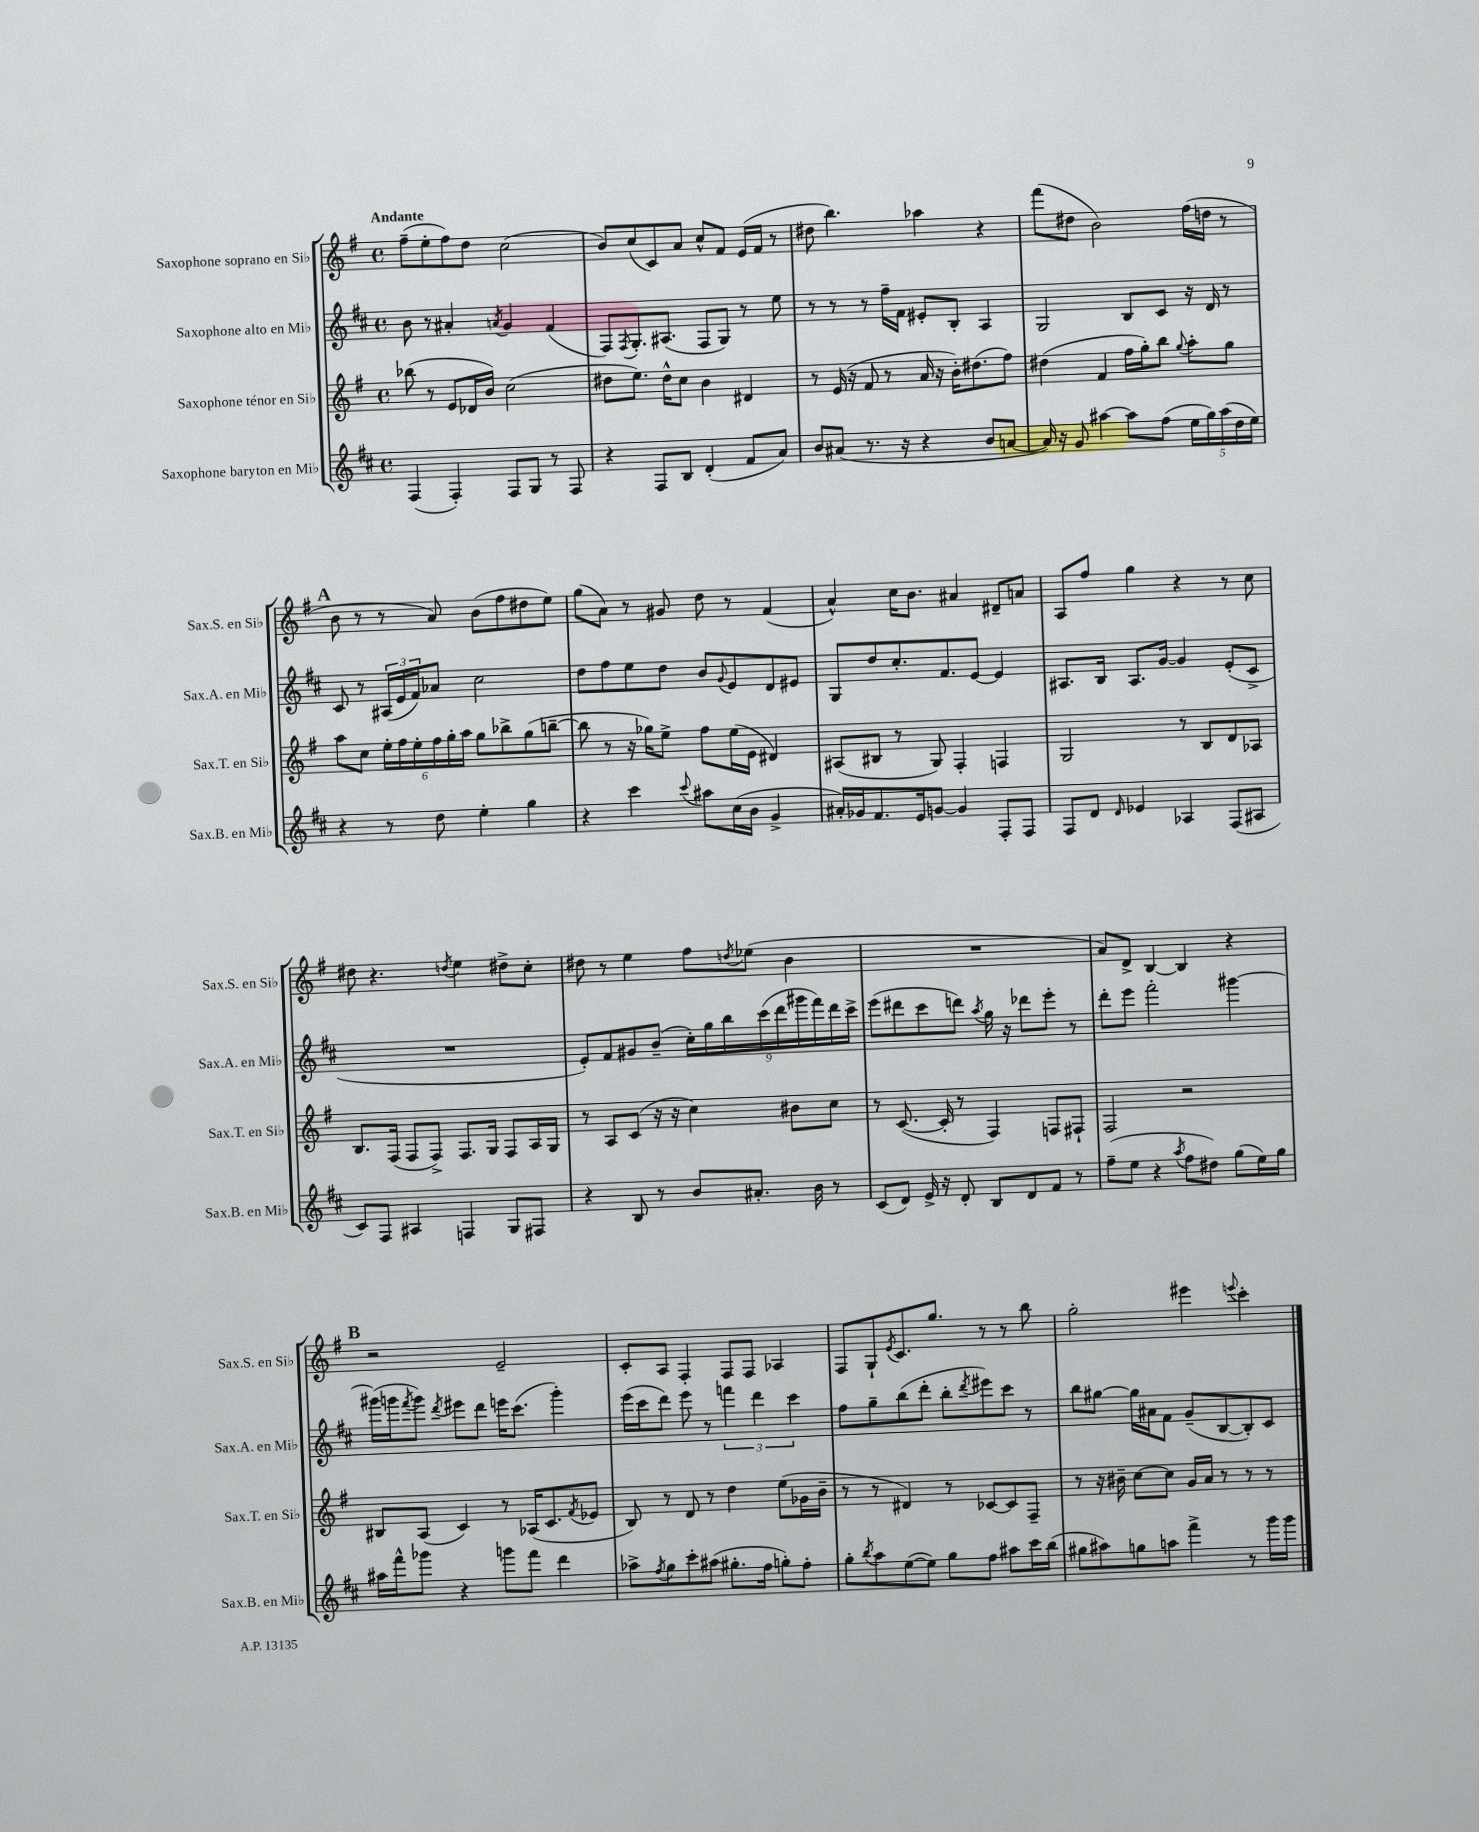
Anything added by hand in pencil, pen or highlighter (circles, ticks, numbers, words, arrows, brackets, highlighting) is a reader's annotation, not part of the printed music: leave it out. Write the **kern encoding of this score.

**kern	**kern	**kern	**kern
*part4	*part3	*part2	*part1
*staff4	*staff3	*staff2	*staff1
*I"Saxophone baryton en Mi♭	*I"Saxophone ténor en Si♭	*I"Saxophone alto en Mi♭	*I"Saxophone soprano en Si♭
*I'Sax.B. en Mi♭	*I'Sax.T. en Si♭	*I'Sax.A. en Mi♭	*I'Sax.S. en Si♭
*clefG2	*clefG2	*clefG2	*clefG2
*k[f#c#]	*k[f#]	*k[f#c#]	*k[f#]
*M4/4	*M4/4	*M4/4	*M4/4
*met(c)	*met(c)	*met(c)	*met(c)
=1	=1	=1	=1
!	!	!	!LO:TX:a:B:t=Andante
(4F#/	(8bb-X\	8b\	(8ff#~\L
.	8r	8r	8ee'\
4F#'/)	8e/L	4a#X'/	8ff#\)
.	16d-X/L	.	8dd\J
.	16b/JJ)	.	.
.	.	8qan/	.
8F#/L	(2cc\	4g/	(2cc\
8G/J	.	.	.
8r	.	(4f#/	.
8F#/	.	.	.
=2	=2	=2	=2
4r	8dd#X\L	8F#/L)	8b/L)
.	.	8qF#/	.
.	8.ee\J)	8.G'/	(8cc/
8F#/L	.	.	8c/)
.	16dd#^^\KL	(8.A#X/J	.
8B/J	8cc\J	.	8a/J
(4d'/	4b\	8F#/L	8cc^^/L
.	.	8G/J)	8f#/J
8f#/L	4d#X/	8r	(16e/LL
.	.	.	16f#/JJ
8a/J)	.	8ee\	8r
=3	=3	=3	=3
8b/L	8r	8r	8dd#X\
(8a#X/J	(16e/	8r	4.bb\)
.	16r	.	.
8.r	8f#/	8r	.
.	8r	16ff#~\LL	.
16r	.	16f#\JJ	.
4r	16a/	8e#X'/L	4aa-X\
.	16r	.	.
.	16b'\KL)	8B'/J	.
.	(8.dd#X\	.	.
8b/L	.	4A/	4r
[8an/J	8ff#\J)	.	.
=4	=4	=4	=4
16a/])	(4dd#X\	2G/	(8fff#\L
16r	.	.	.
8g/	.	.	8dd#X\J
[4aa#X\	4f#/	.	2b\)
8aa#\L]	16ff#\LL	8B/L	.
.	16gg'\J)	.	.
(8ff#\J	8bb\J	8c#/J	.
.	8qqgg/	.	.
20ee\LL	8aa'\L	16r	(16ff#\LL
20gg\)	.	.	.
.	.	16d/	16ddn\JJ
(20aa#\	.	.	.
.	8gg\J	8r	8r
20dd\	.	.	.
20ee\JJ)	.	.	.
!!LO:LB:g=z
!!LO:REH:place=s1:t=A
=5	=5	=5	=5
4r	8aa\L	8c#/	8b\
.	8cc\J	8r	8r
8r	24ee'\LL	(24A#X/LL	8r
.	24ff#\	24e/	.
.	24ee'\	24f#/J)	.
8dd\	24ff#\	8a-X/J	8a/)
.	24gg'\	.	.
.	24aa\JJ	.	.
4ee'\	8gg\L	2cc#\	(8b\L
.	8bb-X^\	.	8ff#\
4gg\	(8gg\	.	8dd#X\
.	[8bbn~\J	.	8ee\J)
=6	=6	=6	=6
4r	8bb\]	8dd\L	(8gg\L
.	8r	8ff#\	8a\J)
4ccc#\	16r	8ee\	8r
.	16gg-X\KL)	.	.
.	8ee^\J	8dd\J	8g#X/
8qqccc#/	.	.	.
8aa#X\L	8ff#\L	8b/L	8dd\
.	.	8qqg/	.
(16cc#\L	(16ee\L	8e/	8r
16b\JJ	16e\JJ	.	.
4g^/	4d#X/)	8d/	(4f#/
.	.	8e#X/J	.
=7	=7	=7	=7
16a#X'/LL)	(8A#X/L	8G/L	4a^^/)
16g-X/J	.	.	.
8.f#/	8B#X/J	8dd/	.
.	8r	8.cc#'/	16cc\KL
16e/k	.	.	8.b\J
[8gn/J	8G/)	.	.
.	.	8.f#/	.
4g/]	4F#'/	.	4a#X/
.	.	[8e/J	.
8F#'/L	4Fn/	4e/]	8d#X~/L
8F#/J	.	.	8an/J
=8	=8	=8	=8
8F#/L	2G/	8.A#X/L	8A/L
8d/J	.	.	8ff#/J
.	.	16B/Jk	.
16qqd/	.	.	.
4e-X/	.	8.A#/L	4gg\
.	.	[16g/Jk	.
4A-X/	8r	4g/]	4r
.	8B/L	.	.
(8F#/L	8d/	(8e'/L	8r
8A#X/J	8A-X/J	8c#^/J	8cc\
!!LO:LB:g=z
=9	=9	=9	=9
8c#/L)	8.B/L	1r	8dd#X\
8F#/J	.	.	4.r
.	(16F#/Jk	.	.
4A#X/	8F#/L	.	.
.	8F#^/J)	.	.
.	.	.	8qddn/
4Fn/	8.F#/L	.	4ee\
.	16G/Jk	.	.
8G/L	8F#/L	.	8dd#X^\L
8F#X/J	16A/L	.	8cc'\J
.	16G/JJ	.	.
=10	=10	=10	=10
4r	8r	8e'/L)	8dd#X\
.	8A/L	8f#/	8r
8B/	(8c/J	8g#X/	4ee\
8r	16r	(8b~/J	.
.	16r	.	.
8b/L	4cc\)	18cc#'\LL)	8ff#\L
.	.	18gg\	.
.	.	18bb\	.
.	.	.	8qddn/
8.a#X'/J	.	.	(8ee-X\J
.	.	(18ccc#\	.
.	.	18ddd\	.
.	8b#X\L	.	4b\
.	.	18ggg#X\	.
16b\	.	.	.
.	.	18fff#\)	.
8r	8cc\J	.	.
.	.	18ddd\	.
.	.	18ccc#^\JJ	.
=11	=11	=11	=11
(8c#/L	8r	(8eee\L	1r
8d/J)	([8.c/	8ddd#X\	.
16e^/	.	8ccc#\	.
16r	16c'/]	.	.
8d'/	8r	8dddn\J)	.
.	.	8qaa/	.
8B/L	4F#/)	16gg\	.
.	.	16r	.
8d/	.	8ddd-X\L	.
8f#/J	8Fn/L	8eee'\J	.
8r	8F#X`/J	8r	.
=12	=12	=12	=12
(8ff#~\L	2F#/	8ddd'\L	8a/L)
8ee\J	.	8eee\J	8d^/J
4r	.	2fff#'\	[4B/
8qaa/	.	.	.
8ff#\L	2r	.	4B/]
8dd#X\J)	.	.	.
(8gg\L	.	[4ggg#X\	4r
16ee\L)	.	.	.
16gg\JJ	.	.	.
!!LO:LB:g=z
!!LO:REH:place=s1:t=B
=13	=13	=13	=13
16aa#X\LL	8B#X/L	(16ggg#X\LL]	2r
16fff#^^\J	.	16gggn\J	.
.	.	8qfff#/	.
8ggg-X\J	(8A/J	8ggg\J)	.
.	.	8qddd/	.
4r	4c/)	8eee#X\L	.
.	.	8ddd\J	.
8gggn\L	8r	16eeen\KL	2e~/
.	.	(8.ccc#\J	.
8fff#\J	(16A-X/KL	.	.
.	8.c/	.	.
4ddd\	.	4ggg'\)	.
.	8qf#/	.	.
.	8e-X/J	.	.
=14	=14	=14	=14
8aa-X^\L	8B/)	(16eee\LL	8c'/L
.	.	16ccc#\J	.
8qff#/	.	.	.
8gg\	8r	8ddd\J)	8A/J
8ccc#'\	8d/	8eee\	4F#'/
(8aa#X\J	8r	8r	.
8.gg#X'\L	4dd\	6fffn\	8F#/L
.	.	.	8F#/J
.	.	6ddd\	.
16ff#\Jk	.	.	.
8ggn'\L)	(8ee\L	.	4A-X/
.	.	6ccc#\	.
8ff#'\J	16g-X\L	.	.
.	16b~\JJ	.	.
=15	=15	=15	=15
8gg'\L	8r	8ff#\L	8F#/L
8qbb/	.	.	.
8aa\	8r	8gg~\	8G`/
.	.	.	8qe/
([8ee\	4d#X/)	(8bb\	8.c/
8ee\J])	.	8ddd'\J	.
.	.	.	8.gg/J
8gg\L	8r	8bb'\L	.
.	.	8qddd/	.
8ff#\J	[8c-X/L	8eee#X\)	8r
8aa#X\L	8c-/]	8ccc#\J	8r
16ccc#\L	8F#~/J	8r	8bb\
(16bb\JJ	.	.	.
=16	=16	=16	=16
8gg#X\L	8r	8bb\L	2gg'\
8aa#X\)	16r	[8gg#X\J	.
.	16b#X~\	.	.
8ggn\	[8cc\L	16gg#\LL]	.
.	.	16a#X\J	.
8aan\J	8cc\J]	8f#\J	.
4fff#^\	16g/LL	(8g~/L	4eee#X\
.	16a/JJ	.	.
.	8r	[8B/	.
.	.	.	8qqeeen/
8r	8r	8B'/])	4ccc'\
16ggg\LL	8r	8c#/J	.
16ggg\JJ	.	.	.
==	==	==	==
*-	*-	*-	*-
